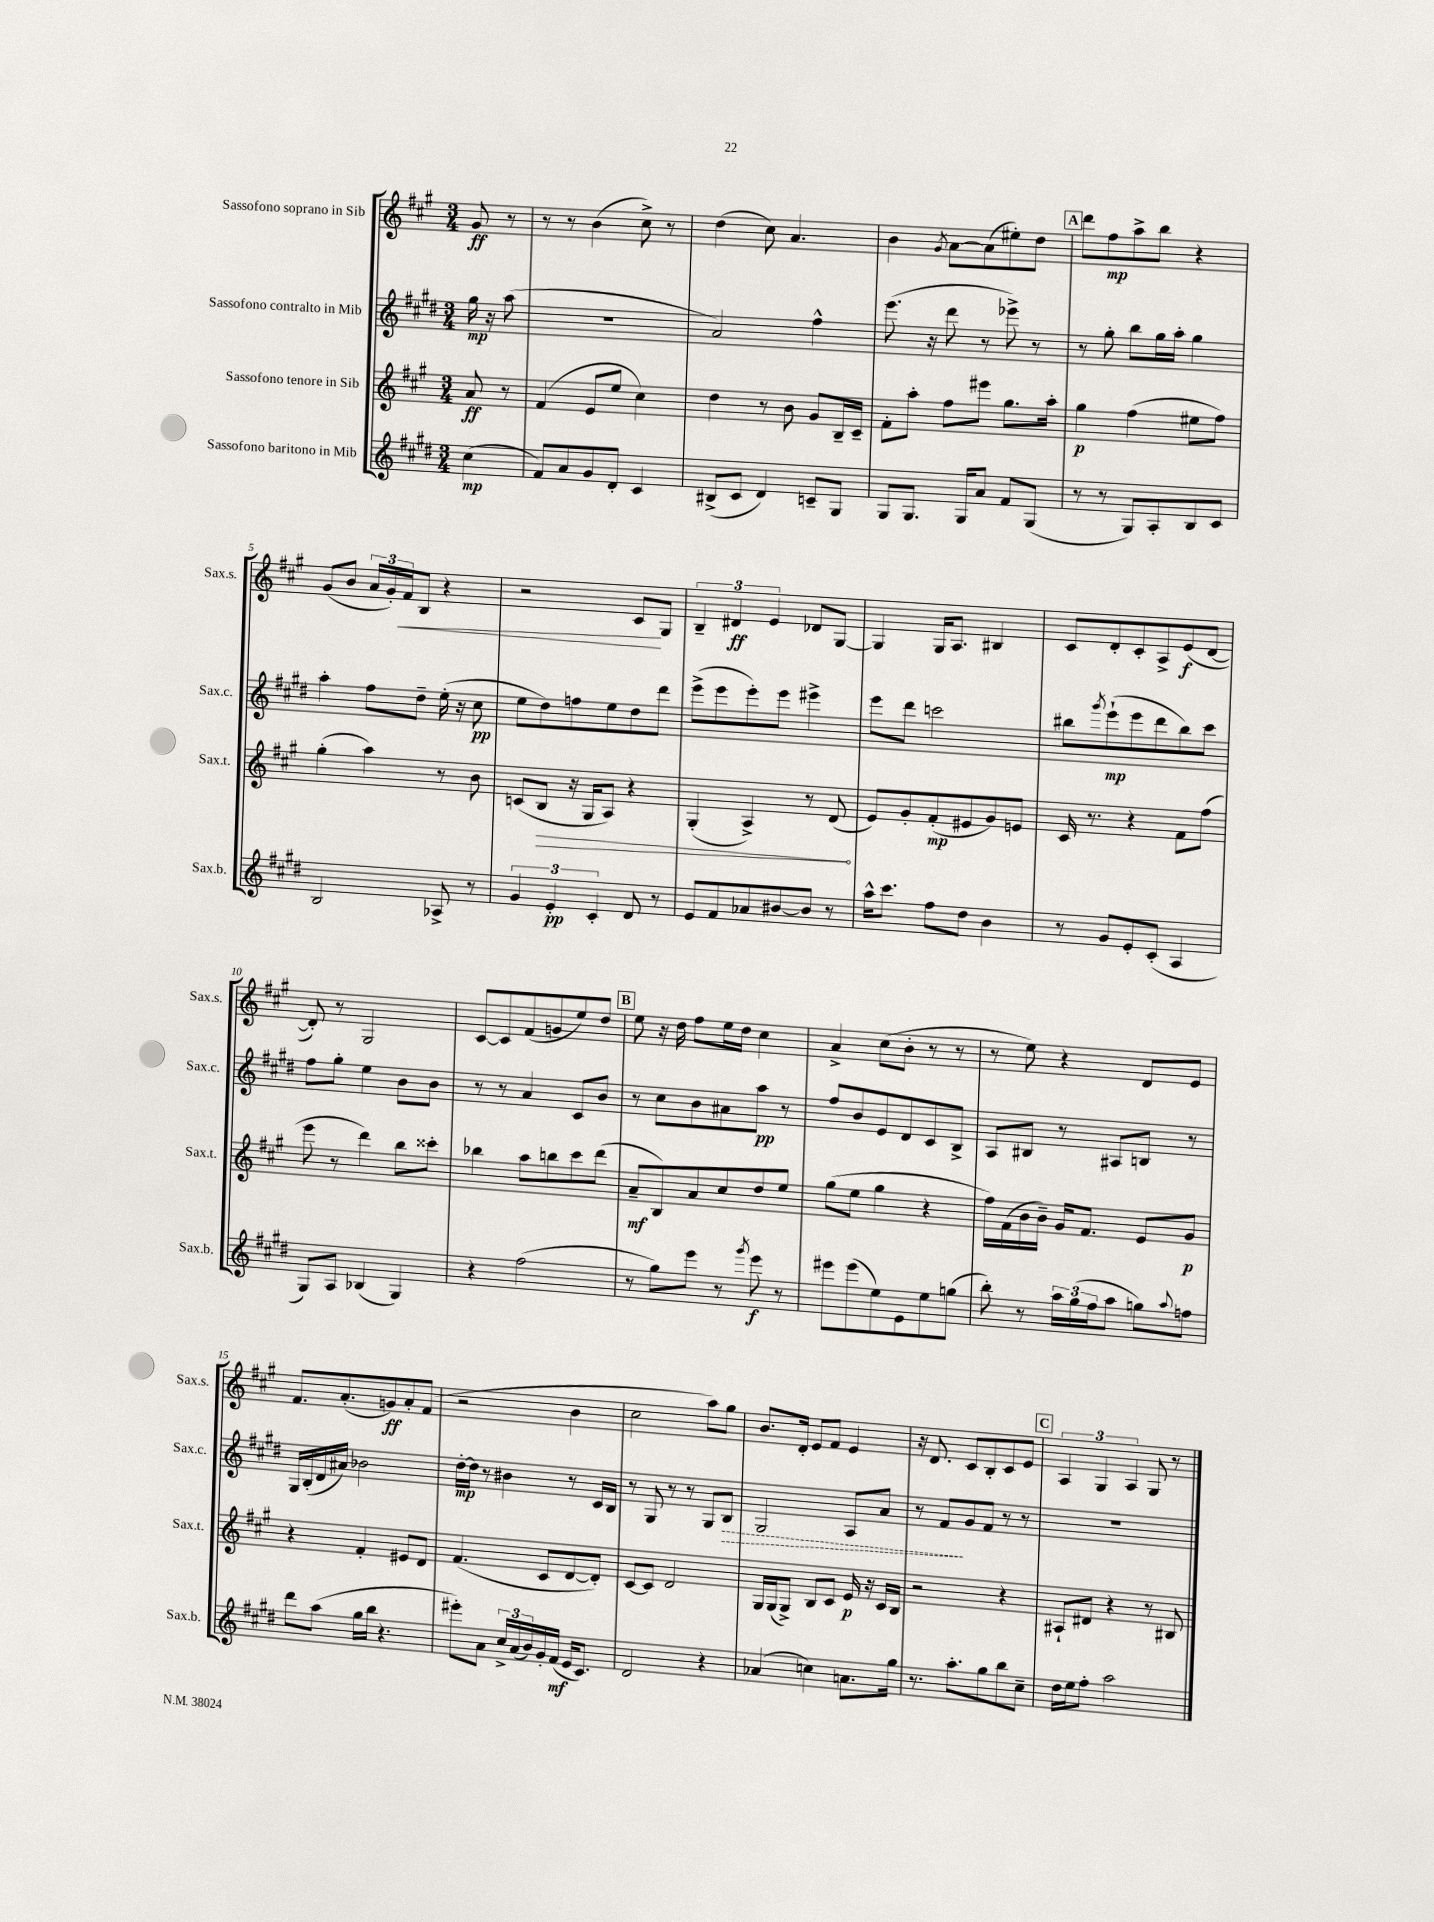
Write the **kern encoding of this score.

**kern	**kern	**kern	**kern
*staff4	*staff3	*staff2	*staff1
*clefG2	*clefG2	*clefG2	*clefG2
*k[f#c#g#d#]	*k[f#c#g#]	*k[f#c#g#d#]	*k[f#c#g#]
*M3/4	*M3/4	*M3/4	*M3/4
(4cc#\	8a/	16gg#\	8g#/
.	.	16r	.
.	8r	(8aa\	8r
=	=	=	=
8f#/L)	(4f#/	2.r	8r
8a/	.	.	8r
8g#/	8e/L	.	(4b\
8d#'/J	8ee/J	.	.
4c#/	4cc#\)	.	8cc#^\)
.	.	.	8r
=	=	=	=
(8B#^/L	4dd\	2a/)	(4dd\
8c#/J	.	.	.
4d#/)	8r	.	8cc#\)
.	8b\	.	4.a/
8c~/L	8g#/L	4ff#^^\	.
8G#/J	16B~/L	.	.
.	16c#~/JJ	.	.
=	=	=	=
8G#/L	8f#'\L	(8.eee\	4b\
8.G#/J	8aa'\J	.	.
.	.	16r	.
.	.	.	8qg#/
.	8ff#\L	8ddd#\	[8a\L
16G#/LK	.	.	.
8a/J	8eee#\J	8r	(8a\]
8f#/L	8.gg#\L	8eee-^\)	8ee#'\)
(8G#/J	.	8r	8dd\J
.	16aa'\Jk	.	.
=	=	=	=
8r	4gg#\	8r	8ddd\L
8r	.	8gg#'\	8ff#\
8G#/L)	(4ff#\	8bb\L	8aa^\
8A'/	.	16gg#\L	8bb\J
.	.	16aa'\JJ	.
8B/	8ee#\L	4gg#\	4r
8c#/J	8ff#\J)	.	.
=	=	=	=
2B/	(4gg#'\	4aa'\	(8g#/L
.	.	.	8b/J
.	4aa\)	8ff#\L	24a/LL
.	.	.	24g#'/)
.	.	.	24f#/J
.	.	8dd#~\J	8B/J
8A-^/	8r	(16ee'\	4r
.	.	16r	.
8r	8b\	8cc#\	.
=	=	=	=
6g#/	(8c/L	8ee\L	2r
.	8B/J	8dd#\)	.
6e'/	.	.	.
.	16r	8ff\	.
.	16G#/LK	.	.
6c#'/	.	.	.
.	8A/J)	8ee\	.
8d#/	4r	8dd#\	8c#/L
8r	.	8ddd#\J	8G#/J
=	=	=	=
8e/L	(4G#'/	(8eee^\L	6B~/
8f#/	.	8eee\	.
.	.	.	6d#/
8a-/	4A^/)	8eee'\)	.
.	.	.	6e/
[8b#/	.	8eee\J	.
8b#/]J	8r	4eee#^\	8d-/L
8r	(8d/	.	[8G#/J
=	=	=	=
16aa^^\LK	8e/L)	8eee\L	4G#/]
8.ccc#\J	.	.	.
.	8g#'/	8ddd#\J	.
8ff#\L	(8f#'/	2ccc\	16G#/LK
.	.	.	8.A/J
8dd#\J	8e#/	.	.
4b\	8g#/)	.	4B#/
.	8e/J	.	.
=	=	=	=
8r	16c#/	8bb#\L	8c#/L
.	8.r	.	.
.	.	8qggg#/	.
8g#/L	.	(8eee`\	8d'/
8e'/	4r	8eee\	8c#'/
(8c#'/J	.	8ddd#\	8A^/
4A/	8f#\L	8bb#\)	(8e/
.	(8ff#\J	8ccc#\J	[8d/J
=	=	=	=
8G#/L)	8eee\	8ff#\L	8d'/])
8A/J	8r	8gg#'\J	8r
(4B-/	4ddd\)	4ee\	2G#/
4G#/)	8bb\L	8b\L	.
.	8ccc##'\J	8b\J	.
=	=	=	=
4r	4bb-\	8r	[8c#/L
.	.	8r	8c#/]
(2ff#\	8aa\L	4a/	(8f#/
.	8bb\	.	8g/
.	8ccc#\	8c#/L	8ee/)
.	(8ddd\J	8b/J	8dd/J
=	=	=	=
8r	8a~/L	8r	8ee\
8gg#\L)	8B/)	8cc#\L	16r
.	.	.	16dd\
8eee\J	8a/	8b\	8ff#\L
8r	8cc#/	8a#\	16ee\L
.	.	.	16dd\JJ
8qggg#/	.	.	.
8eee\	8dd/	8aa\J	4cc#\
8r	8ee/J	8r	.
=	=	=	=
8eee#\L	(8gg#\L	8ff#/L	4a^/
(8eee#\	8ee\J	8b/	.
8ee\)	4gg#\	8e/	(8cc#\L
8e\	.	8d#/	8b'\J
8ee\	4r	8c#/	8r
(8gg\J	.	8B^/J	8r
=	=	=	=
8bb'\)	16ff#\LL)	8A/L	8r
.	(16f#\	.	.
8r	16b\	8B#/J	8ee\)
.	16b~\JJ)	.	.
24aa\LL	16g#/LK	8r	4r
(24gg#\	.	.	.
.	8.f#/J	.	.
24ff#\J	.	.	.
8aa\J	.	8A#/L	.
8gg\L)	8e/L	8B/J	8d/L
8qqaa/	.	.	.
8ff\J	8g#/J	8r	8e/J
=	=	=	=
8ddd#\L	4r	16G#/LL	8.f#/L
.	.	(16B'/	.
(8aa\J	.	16d#/	.
.	.	16a#/JJ)	(8.a'/
16gg#\LL	4f#'/	2b-\	.
16bb\JJ	.	.	.
4.r	.	.	8g/)
.	8e#/L	.	8a'/
.	8d/J	.	(8f#/J
=	=	=	=
8eee#'\L)	(4.f#/	[16dd#'\LL	2r
.	.	16dd#\]JJ	.
8a\J	.	8r	.
24cc#^/LL	.	4b#\	.
(24a/	.	.	.
24b/)	.	.	.
16g#'/	8c#/L	.	.
(16f#/JJ	.	.	.
16e/LK	[8d/	8r	4b\
8.c#/J)	.	.	.
.	8d'/]J)	16c#/LL	.
.	.	16B/JJ	.
=	=	=	=
2d#/	[8c#/L	8r	2cc#\
.	8c#/]J	8G#/	.
.	2d/	8r	.
.	.	8r	.
4r	.	8G#/L	8aa\L)
.	.	8B/J	8gg#\J
=	=	=	=
(4a-/	16G#/LL	2G#/	8.b/L
.	(16G#/J	.	.
.	8G#^/J)	.	.
.	.	.	16d'/Jk
4cc\)	8B/L	.	8e/L
.	8c#/J	.	8f#/J
8.a\L	16e/	8A/L	4e/
.	16r	.	.
.	16c#/LL	8a/J	.
16gg#\Jk	16B/JJ	.	.
=	=	=	=
8.r	2r	8r	16r
.	.	.	8.d/
.	.	8f#/L	.
8.aa'\L	.	.	.
.	.	8g#/	8c#/L
8gg#\	.	8f#/J	8B'/
8bb\	4r	8r	8c#/
8cc#~\J	.	8r	8e/J
=	=	=	=
16dd#\LL	8A#`/L	2.r	6A/
16ee\J	.	.	.
8ff#'\J	8d#/J	.	.
.	.	.	6G#/
2aa\	4r	.	.
.	.	.	6A/
.	8r	.	8G#/
.	8B#/	.	8r
==	==	==	==
*-	*-	*-	*-
